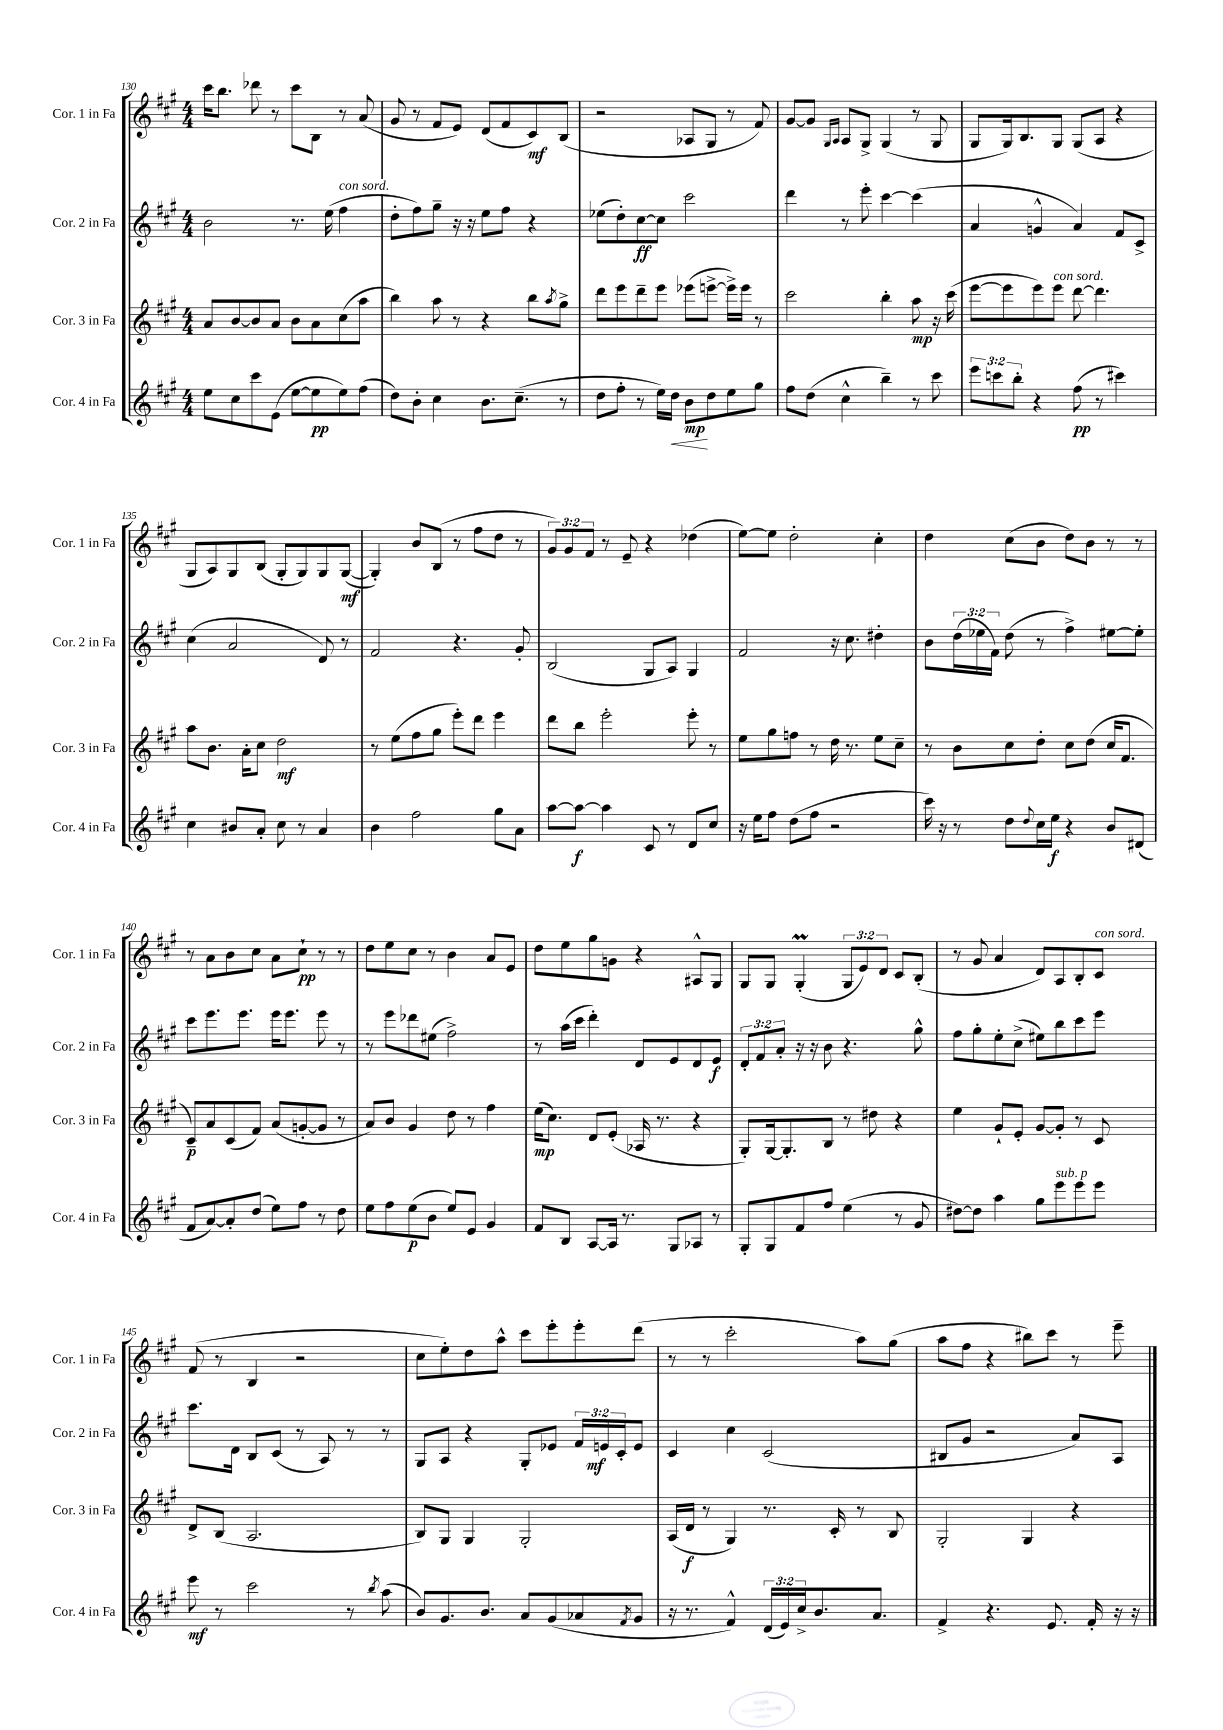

**kern	**kern	**kern	**kern
*staff4	*staff3	*staff2	*staff1
*clefG2	*clefG2	*clefG2	*clefG2
*k[f#c#g#]	*k[f#c#g#]	*k[f#c#g#]	*k[f#c#g#]
*M4/4	*M4/4	*M4/4	*M4/4
8ee\L	8a/L	2b\	16ccc#\LK
.	.	.	8.bb\J
8cc#\	[8b/	.	.
8ccc#\	8b/]	.	8ddd-\
(8e\J	8a/J	.	8r
[8ee\L	8b\L	8.r	8ccc#\L
8ee\]	8a\	.	8B\J
.	.	(16ee\	.
8ee\)	(8cc#\	4ff#\	8r
(8ff#\J	8aa\J	.	(8a/
=	=	=	=
8dd\L)	4bb\)	8dd'\L	8g#/
8b'\J	.	8ff#\)	8r
4cc#\	8aa\	8gg#~\J	8f#/L
.	8r	16r	8e/J)
.	.	16r	.
8.b\L	4r	8ee\L	(8d/L
.	.	8ff#\J	8f#/
(8.cc#~\J	.	.	.
.	8bb\L	4r	8c#/)
.	8qaa/	.	.
8r	8gg#^\J	.	(8B/J
=	=	=	=
8dd\L	8ddd\L	(8ee-\L	2r
8ff#'\J	8eee\	8dd'\)	.
8r	8ddd~\	[8cc#\	.
16ee\LL)	8eee\J	8cc#\]J	.
16dd\JJ	.	.	.
8b\L	(8eee-\L	2ccc#\	8A-/L
8dd\	[8eee^\J	.	8G#/J
8ee\	16eee^\]LL)	.	8r
.	16eee\JJ	.	.
8gg#\J	8r	.	8f#/)
=	=	=	=
8ff#\L	2ccc#\	4ddd\	[8g#/L
(8dd\J	.	.	8g#/]J
.	.	.	16qqG#/LL
.	.	.	16qqA/JJ
4cc#^^\	.	8r	8A/L
.	.	8eee'\	8G#^/J
4bb~\)	4bb'\	[4ccc#\	(4G#/
8r	8aa\	(4ccc#\]	8r
8ccc#\	16r	.	8G#/
.	(16ccc#\	.	.
=	=	=	=
12eee\L	[8eee\L	4a/	8G#/L
12ccc\	.	.	.
.	8eee\]	.	16G#/k)
12bb'\J	.	.	.
.	.	.	8.B/
4r	8eee\)	4g^^/	.
.	8eee\J	.	8G#/J
(8ff#\	[8ddd\	4a/)	(8G#/L
8r	4.ddd\]	.	8A/J
4ccc#\)	.	8f#/L	4r
.	.	8c#^/J	.
=	=	=	=
4cc#\	8aa\L	(4cc#\	8G#/L
.	8.b\J	.	8A/)
8b#/L	.	2a/	8G#/
.	16a'\LK	.	.
8a'/J	8cc#\J	.	(8B/J
8cc#\	2dd\	.	8G#'/L
8r	.	.	8G#/)
4a/	.	8d/)	8G#/
.	.	8r	([8G#/J
=	=	=	=
4b\	8r	2f#/	4G#'/])
.	(8ee\L	.	.
2ff#\	8ff#\	.	8b/L
.	8gg#\J	.	(8B/J
.	8eee'\L)	4.r	8r
.	8ddd\J	.	8ff#\L
8gg#\L	4eee\	.	8dd\J
8a\J	.	8g#'/	8r
=	=	=	=
[8aa\L	8ddd\L	(2B/	12g#/L)
.	.	.	12g#/
8aa\_J	8bb\J	.	.
.	.	.	12f#/J
4aa\]	2eee'\	.	8r
.	.	.	8e~/
8c#/	.	8G#/L	4r
8r	.	8A/J)	.
8d/L	8eee'\	4G#/	(4dd-\
8cc#/J	8r	.	.
=	=	=	=
16r	8ee\L	2f#/	[8ee\L)
16ee\LK	.	.	.
8ff#\J	8gg#\	.	8ee\]J
(8dd\L	8ff\J	.	2dd'\
8ff#\J	8r	.	.
2r	16dd\	16r	.
.	8.r	8.cc#\	.
.	8ee\L	4dd#'\	4cc#'\
.	8cc#~\J	.	.
=	=	=	=
16ccc#\)	8r	8b\L	4dd\
16r	.	.	.
8r	8b\L	(24dd\L	.
.	.	24ee-\	.
.	.	24f#\JJ)	.
8dd\L	8cc#\	(8dd\	(8cc#\L
8qqdd/	.	.	.
16cc#\L	8dd'\J	8r	8b\J
16ee\JJ	.	.	.
4r	8cc#\L	4ff#^\)	8dd\L)
.	(8dd\J	.	8b\J
8b/L	16cc#/LK	[8ee#\L	8r
.	8.f#/J	.	.
(8d#/J	.	8ee#'\]J	8r
=	=	=	=
8f#/L	8c#~/L)	8ccc#\L	8r
[8a/)	8a/	8.eee\	8a\L
8a'/]	(8c#/	.	8b\
.	.	8.eee\J	.
(8dd/J	8f#/J)	.	8cc#\J
8ee\L)	(8a/L	16eee\LK	8a\L
.	.	8.eee\J	.
8ff#\J	[8g'/	.	8cc#`\J
8r	8g/]J	8eee\	8r
8dd\	8r	8r	8r
=	=	=	=
8ee\L	8a/L)	8r	8dd\L
8ff#\	8b/J	8eee\L	8ee\
(8ee\	4g#/	8ddd-\	8cc#\J
8b\J	.	(8ee#\J	8r
8ee/L)	8dd\	2ff#^\)	4b\
8e/J	8r	.	.
4g#/	4ff#\	.	8a/L
.	.	.	8e/J
=	=	=	=
8f#/L	(16ee\LK	8r	8dd\L
.	8.cc#\J)	.	.
8B/J	.	(16aa\LL	8ee\
.	.	16ccc#\JJ	.
[8A/L	8d/L	4ddd'\)	8gg#\
16A/]Jk	(8e'/J	.	8g\J
8.r	.	.	.
.	16A-/	8d/L	4r
.	8.r	.	.
8G#/L	.	8e/	.
8A-/J	4r	8d/	8A#^^/L
8r	.	8e/J	8G#/J
=	=	=	=
8G#'/L	8G#'/L)	12d'/L	8G#/L
.	.	12f#/	.
8G#/	[16G#/k	.	8G#/J
.	.	12a'/J	.
.	8.G#'/]	.	.
8f#/	.	16r	(4G#'/
.	.	16r	.
8ff#/J	8B/J	8b\	.
(4ee\	8r	4.r	12G#/L
.	.	.	12e/)
.	8dd#\	.	.
.	.	.	12d/J
8r	4r	.	8c#/L
8g#/	.	8gg#^^\	(8B'/J
=	=	=	=
[8dd#\L)	4ee\	8ff#\L	8r
8dd#\]J	.	8gg#'\	8g#/
4aa\	8g#`/L	8ee'\	4a/
.	8e'/J	(8cc#^\J	.
8gg#\L	[8g#/L	8ee#\L)	8d/L)
8eee\	8g#'/]J	8bb\	8A/
8eee\	8r	8ccc#\	8B'/
8eee\J	8c#/	8eee\J	8c#/J
=	=	=	=
8eee\	8d^/L	8.ccc#\L	(8f#/
8r	(8B/J	.	8r
.	.	16d\Jk	.
2ccc#\	2.A/	8B/L	4B/
.	.	(8c#/J	.
.	.	8r	2r
.	.	8A/)	.
8r	.	8r	.
8qbb/	.	.	.
(8aa\	.	8r	.
=	=	=	=
8b/L)	8B/L)	8G#/L	8cc#\L
8.g#/	8G#/J	8A/J	8ee'\)
.	4G#/	4r	8dd\
8.b/J	.	.	.
.	.	.	8aa^^\J
8a/L	2G#'/	8G#'/L	8ccc#\L
(8g#/	.	8e-/J	8eee'\
8a-/	.	24f#/LL	8eee'\
.	.	24e/	.
.	.	24c#'/J	.
8qf#/	.	.	.
8g#/J	.	8e/J	(8ddd\J
=	=	=	=
16r	(16A/LL	4c#/	8r
8.r	16d/JJ	.	.
.	8r	.	8r
4f#^^/)	4G#/)	4cc#\	2ccc#'\
(24d/LL	8.r	(2c#/	.
24e/)	.	.	.
24cc#^/J	.	.	.
8.b/	.	.	.
.	16c#'/	.	.
.	8r	.	8aa\L)
8.a/J	.	.	.
.	8B/	.	(8gg#\J
=	=	=	=
4f#^/	2G#'/	8B#/L	8aa\L
.	.	8g#/J	8ff#\J
4.r	.	2r	4r
.	4G#/	.	8bb#\L)
8.e/	.	.	8ccc#\J
.	4r	8a/L)	8r
16f#'/	.	.	.
16r	.	8A/J	8eee~\
16r	.	.	.
==	==	==	==
*-	*-	*-	*-
